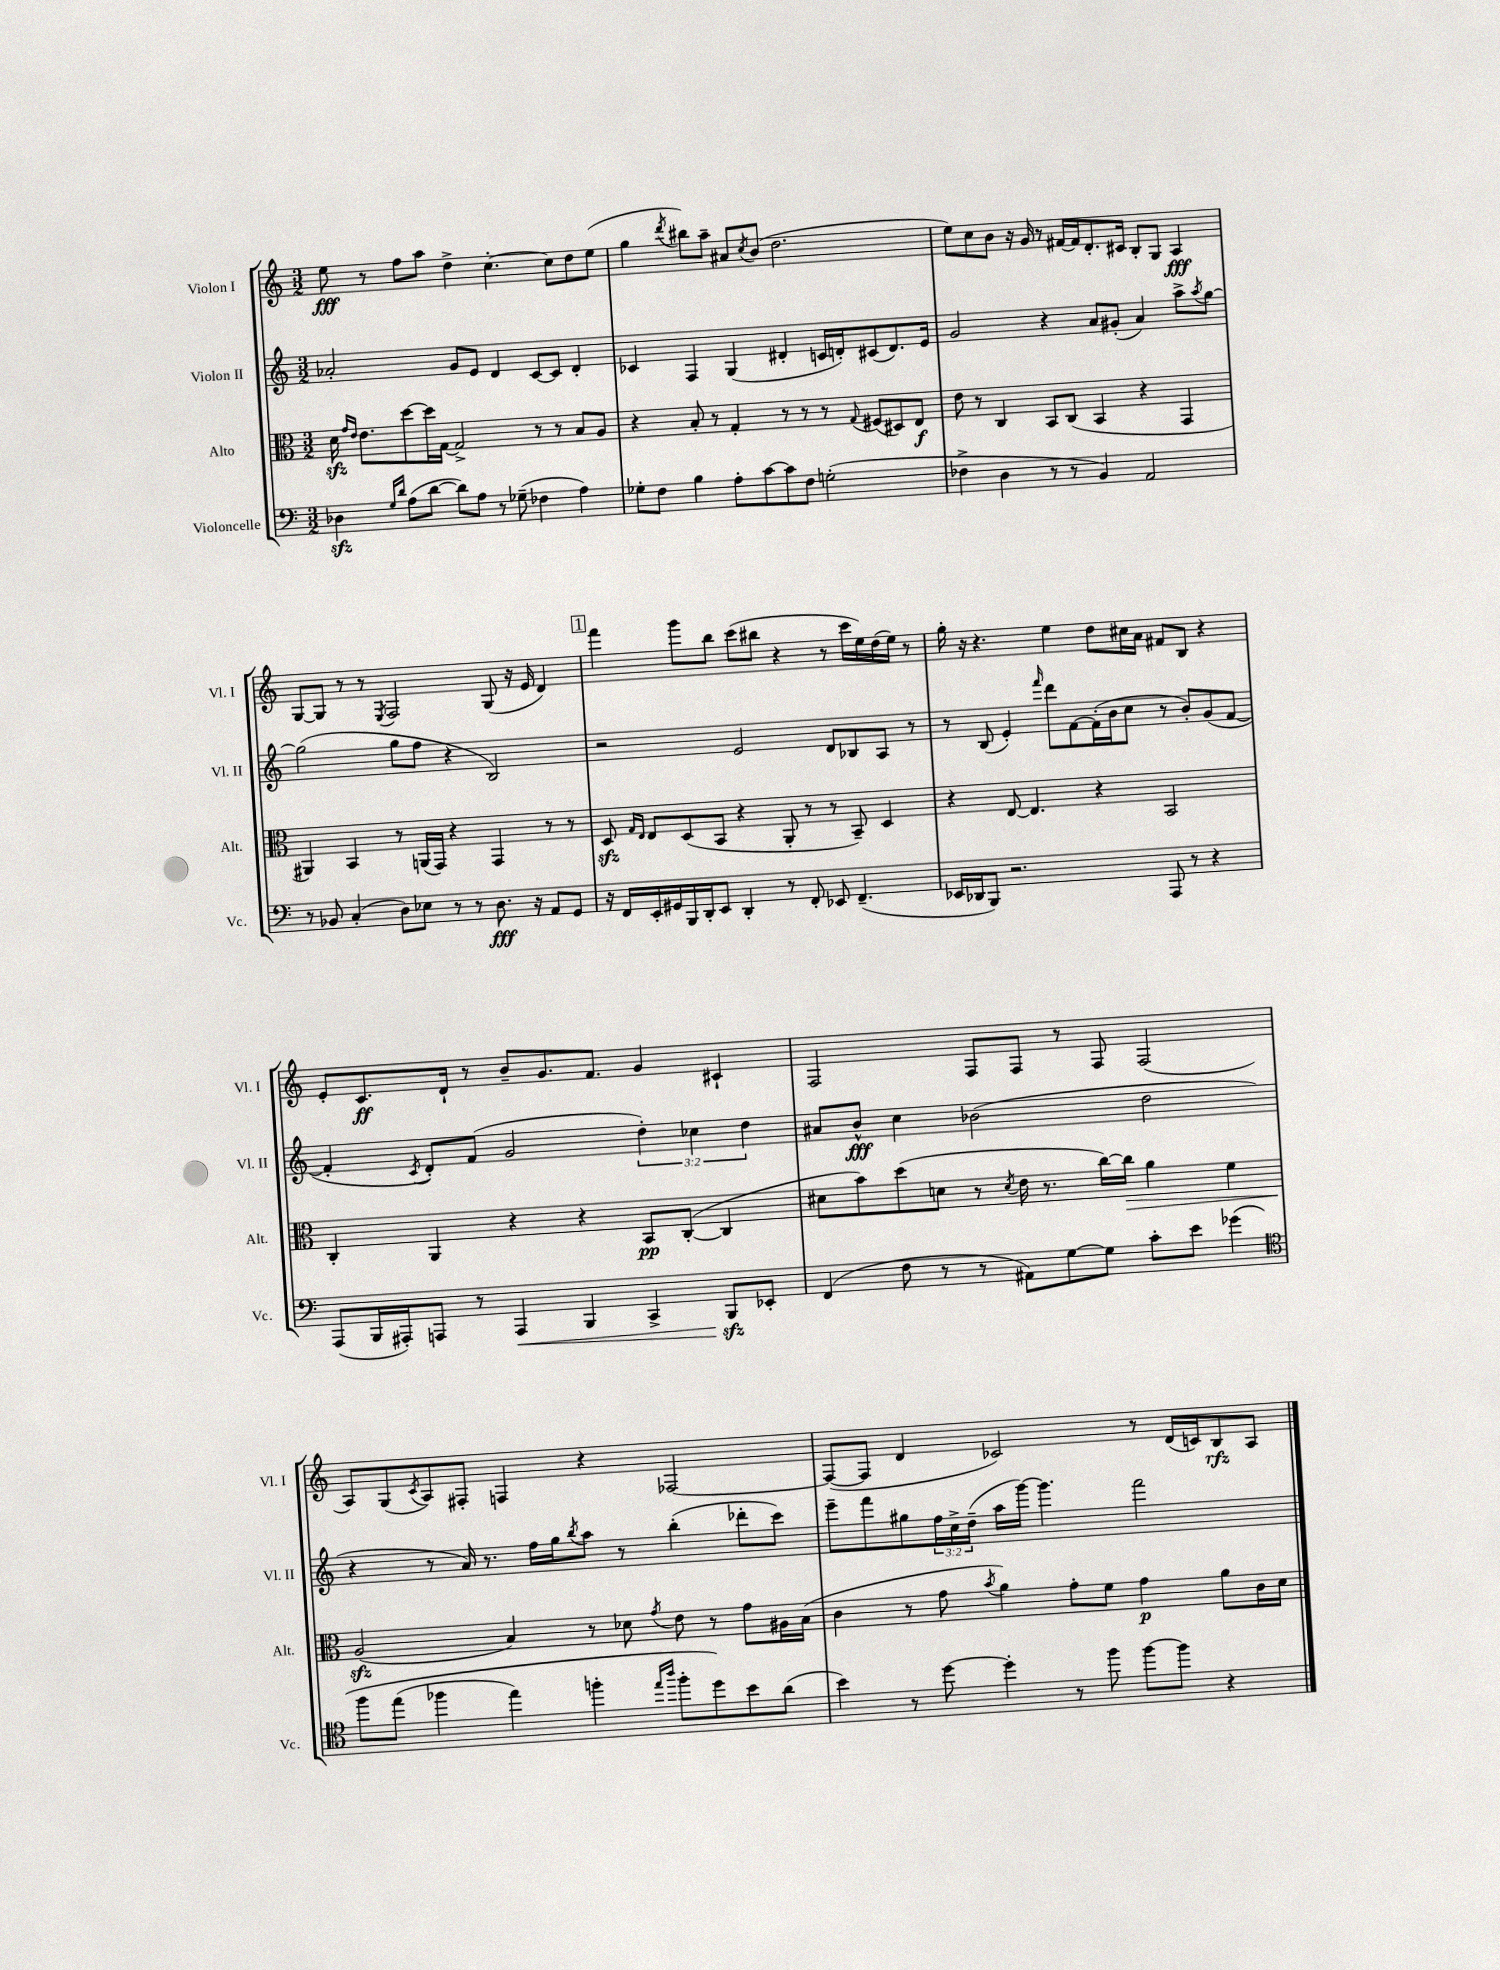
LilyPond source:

<<
\new StaffGroup <<
\new Staff = "s0" \with { instrumentName = "Violon I" shortInstrumentName = "Vl. I" } {
    \clef treble \key c \major \numericTimeSignature \time 3/2
    e''8\fff r8 f''8 a''8 d''4-> c''4.~-. c''8 d''8 e''8( |
    g''4 \acciaccatura { d'''8 } bis''8) a''8-- ais'8 \acciaccatura { c''8 } b'8( d''2. |
    e''8) c''8 b'8 r16 g'16 r8 fis'16~ fis'16 d'8.-. cis'16 b8-. g8 a4\fff |
    g8~ g8 r8 r8 \acciaccatura { e8 } f2 g8( r16 e'16 d'4) |
    \mark \markup { \box "1" } f'''4 g'''8 b''8 c'''8( bis''8 r4 r8 c'''16 e''16) d''16( e''16) r8 |
    g''16-. r16 r4. e''4 d''8 cis''16 a'16 fis'8 b8 r4 |
    e'8-. c'8.\ff d'16-! r8 b'8-- g'8. f'8. g'4 cis'4-! |
    f2 f8 f8 r8 f8 f2( |
    a8) g8( \acciaccatura { c'8 } a8) fis8-. f4 r4 fes2~ |
    fes8~( fes8 d'4 ces'2) r8 d'16( c'16) b8\rfz a8 \bar "|." |
}
\new Staff = "s1" \with { instrumentName = "Violon II" shortInstrumentName = "Vl. II" } {
    \clef treble \key c \major \numericTimeSignature \time 3/2 \override Staff.TupletNumber.text = #tuplet-number::calc-fraction-text
    aes'2-. g'8 e'8 d'4 c'8~ c'8 d'4-. |
    ces'4 f4 g4( dis'4-. c'16 d'16-.) cis'8( d'8.) e'16 |
    g'2 r4 a'8 gis'8-.( a'4) a''8-> \acciaccatura { a''8 } g''8~ |
    g''2( g''8 f''8 r4 b2) |
    \mark \markup { \box "1" } r2 e'2 d'8 bes8 a8 r8 |
    r8 b8( e'4-.) \grace { f'''16 } d'''8 f'8~ f'16-.( b'16 c''8 r8 b'8-.) g'8( f'8~ |
    f'4-. \acciaccatura { c'8 } d'8-.) f'8( g'2 \tuplet 3/2 { d''4-.) ces''4 d''4 } |
    ais'8 b'8-^\fff c''4 bes'2( d''2 |
    r4 r8 a'16) r8. f''16 g''16 \acciaccatura { b''8 } a''8 r8 b''4-.( des'''8-. c'''8) |
    e'''8-- f'''8 gis''8 \tuplet 3/2 { f''16 c''16-> d''16--( } a''16 g'''16~) g'''4. f'''2 \bar "|." |
}
\new Staff = "s2" \with { instrumentName = "Alto" shortInstrumentName = "Alt." } {
    \clef alto \key c \major \numericTimeSignature \time 3/2
    d'16\sfz \grace { g'16 e'16 } e'8. d''8~ d''16 g16~ g2-> r8 r8 b8 a8 |
    r4 b8-. r8 g4-. r8 r8 r8 \appoggiatura { g8 } fis8( dis8) e8\f |
    e'8 r8 c4 b,8 c8( b,4 r4 g,4 |
    ais,4) b,4 r8 a,16( g,16) r4 g,4 r8 r8 |
    \mark \markup { \box "1" } d8\sfz \grace { g16 e16 } e8 d8( b,8 r4 a,8-. r8 r8 b,8--) d4 |
    r4 e8~ e4. r4 b,2 |
    c4-. a,4 r4 r4 b,8\pp c8~-.( c4 |
    dis'8 b'8) d''8( d'8 r8 \acciaccatura { d'8 } e'16 r8. c''16~) c''16\> a'4 f'4 |
    a2\sfz\!( b4) r8 des'8 \acciaccatura { g'8 } e'8 r8 g'8 ais16 b16( |
    c'4 r8 g'8 \acciaccatura { b'8 } a'4) g'8-. f'8 g'4\p a'8 c'16 d'16 \bar "|." |
}
\new Staff = "s3" \with { instrumentName = "Violoncelle" shortInstrumentName = "Vc." } {
    \clef bass \key c \major \numericTimeSignature \time 3/2
    des4\sfz \grace { g16 d'16 } a8( d'8~ d'8) a8 r8 ges8--( fes4 a4) |
    ges8-. f8 b4 a8-. c'8~ c'8 f8 g2-.( |
    fes4-> d4 r8 r8 b,4) a,2 |
    r8 bes,8 c4-.( d8) ees8 r8 r8 d8.\fff r16 a,8 g,8 |
    \mark \markup { \box "1" } r16 f,16 e,16-. gis,16 b,,16 d,16-. e,8 d,4-. r8 f,8-. ees,8 f,4.--( |
    ees,16 des,16 b,,8) r2. a,,8 r8 r4 |
    a,,8( b,,16 ais,,16-.) a,,8 r8 a,,4\< b,,4 c,4-> b,,8\sfz\! ees,8-. |
    f,4( f8 r8 r8 ais,8) g8~ g8 c'8-. e'8 ges'4\( |
    \clef tenor f''8 e''8( fes''4 e''4) f''4-. \grace { e''16 a''16 } f''8-. d''8\) b'8 a'8( |
    b'4) r8 d''8~ d''4-. r8 f''8 f''8~ f''8 r4 \bar "|." |
}
>>
>>
\layout { \context { \Score \remove "Bar_number_engraver" } }
